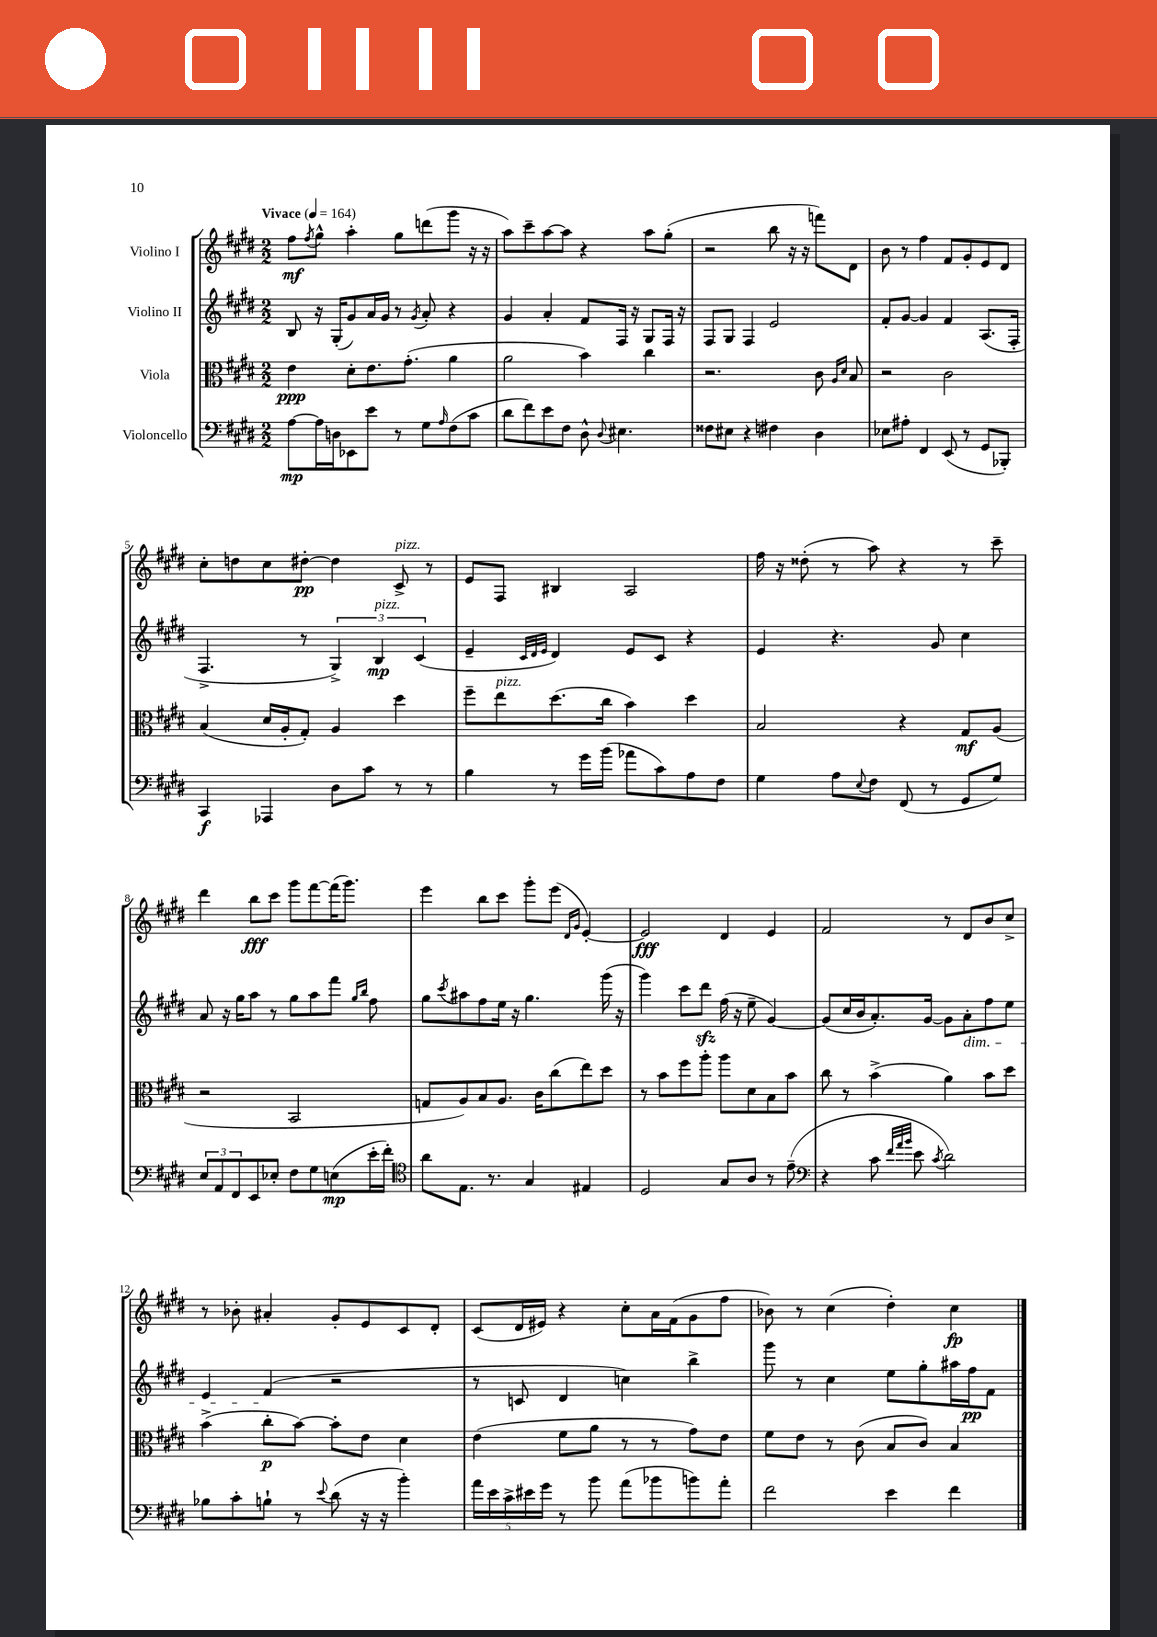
<<
\new StaffGroup <<
\new Staff = "s0" \with { instrumentName = "Violino I" } {
    \clef treble \key e \major \numericTimeSignature \time 2/2 \tempo "Vivace" 4 = 164
    fis''8\mf \acciaccatura { fis''8 } gis''8-^ a''4-. gis''8 d'''8( gis'''8 r16 r16 |
    a''8) cis'''8-- a''8~ a''8 r4 a''8 gis''8-.( |
    r2 b''8 r16 r16 f'''8) dis'8 |
    b'8 r8 fis''4 fis'8 gis'8-. e'8 dis'8 |
    cis''8-. d''8 cis''8 dis''8~-.\pp dis''4 cis'8->^\markup { \italic "pizz." } r8 |
    e'8 fis8 bis4 a2 |
    fis''16 r16 disis''8-.( r8 a''8) r4 r8 cis'''8-- |
    dis'''4 b''8\fff cis'''8 gis'''8 fis'''8~ fis'''16( gis'''8.) |
    e'''4 b''8 cis'''8 gis'''8-. e'''8( \grace { dis'16 gis'16 } e'4~-.) |
    e'2\fff dis'4 e'4 |
    fis'2 r8 dis'8 b'8 cis''8-> |
    r8 bes'8-. ais'4-. gis'8-. e'8 cis'8 dis'8-. |
    cis'8( dis'16 eis'16) r4 cis''8-. a'16 fis'16( gis'8 fis''8 |
    bes'8) r8 cis''4( dis''4-.) cis''4\fp \bar "|." |
}
\new Staff = "s1" \with { instrumentName = "Violino II" } {
    \clef treble \key e \major \numericTimeSignature \time 2/2
    b8 r16 gis16-.( gis'8) a'16 gis'16 r8 \acciaccatura { gis'8 } a'8-. r4 |
    gis'4 a'4-. fis'8 fis16 r16 gis8 fis16 r16 |
    fis8 gis8 fis4 e'2 |
    fis'8-. gis'8~ gis'4 fis'4 a8.( fis16-. |
    fis4.-> r8 \tuplet 3/2 { gis4->) b4\mp^\markup { \italic "pizz." } cis'4( } |
    e'4-- \grace { cis'32 dis'32 e'32 } dis'4) e'8 cis'8 r4 |
    e'4 r4. gis'8 cis''4 |
    a'8 r16 gis''16 a''8 r8 gis''8 a''8 fis'''8 \grace { gis''16 b''16 } fis''8 |
    gis''8 \acciaccatura { cis'''8 } ais''8 fis''8 e''16 r16 gis''4. gis'''16( r16 |
    gis'''4) cis'''8 dis'''8\sfz fis''16( r16 e''8-- gis'4~) |
    gis'8( cis''16 b'16 a'8.-.) gis'16~ gis'8 a'8-.\dim fis''8 e''8 |
    e'4 fis'4\!( r2 |
    r8 c'8 dis'4 c''4) b''4-> |
    gis'''8 r8 cis''4 e''8 gis''8-. ais''16 fis''16\pp fis'8 \bar "|." |
}
\new Staff = "s2" \with { instrumentName = "Viola" } {
    \clef alto \key e \major \numericTimeSignature \time 2/2
    e'4\ppp dis'8-. e'8. gis'8.-.( a'4 |
    a'2 b'4) cis''4 |
    r2. cis'8 \grace { a16 dis'16 } b8 |
    r2 cis'2 |
    b4( dis'16 a16-. gis8-.) a4 dis''4 |
    fis''8-- e''8^\markup { \italic "pizz." } dis''8.( cis''16 b'4) dis''4 |
    b2 r4 gis8\mf a8( |
    r2 b,2 |
    g8 a8) b8 a8. cis'16 cis''8( e''8) dis''8 |
    r8 b'8 fis''8 a''8-. a''8 dis'8 b8 b'8 |
    cis''8 r8 b'4->( a'4) b'8 dis''8 |
    b'4->( cis''8-.\p b'8~) b'8-. e'8 dis'4 |
    e'4( fis'8 a'8 r8 r8 gis'8) e'8 |
    fis'8 e'8 r8 cis'8( b8 cis'8) b4 \bar "|." |
}
\new Staff = "s3" \with { instrumentName = "Violoncello" } {
    \clef bass \key e \major \numericTimeSignature \time 2/2
    a8~\mp a16 d16 ees,8 e'8 r8 gis8 \grace { a16 } fis8( cis'8 |
    dis'8 fis'8) e'8 fis8 dis8-^ \appoggiatura { dis8 } eis4. |
    fisis8 eis8 r4 fis4 dis4 |
    ees8 ais8-. fis,4 e,8( r8 gis,8 bes,,8-.) |
    cis,4\f aes,,4 dis8 cis'8 r8 r8 |
    b4 r8 gis'16 b'16( aes'8 cis'8) a8 fis8 |
    gis4 a8 \appoggiatura { e8 } fis8 fis,8( r8 gis,8 gis8) |
    \tuplet 3/2 { e8 a,8 fis,8 } e,8 ees8-. fis8 gis8 e8\mp( e'16-. fis'16-.) |
    \clef tenor a'8 e8. r8. gis4 eis4 |
    dis2 gis8 a8 r8 e'8--( |
    \clef bass r4 cis'8 \grace { fis'32 a'32 b'32 } e'8 \acciaccatura { cis'8 } dis'2) |
    bes8 cis'8-. b8-! r8 \appoggiatura { e'8 } dis'8( r16 r16 b'4-.) |
    \tuplet 5/4 { a'16 e'16 cis'16-> eis'16 gis'16 } r8 b'8 a'8( bes'8 b'8) a'8-. |
    fis'2 e'4 fis'4 \bar "|." |
}
>>
>>
